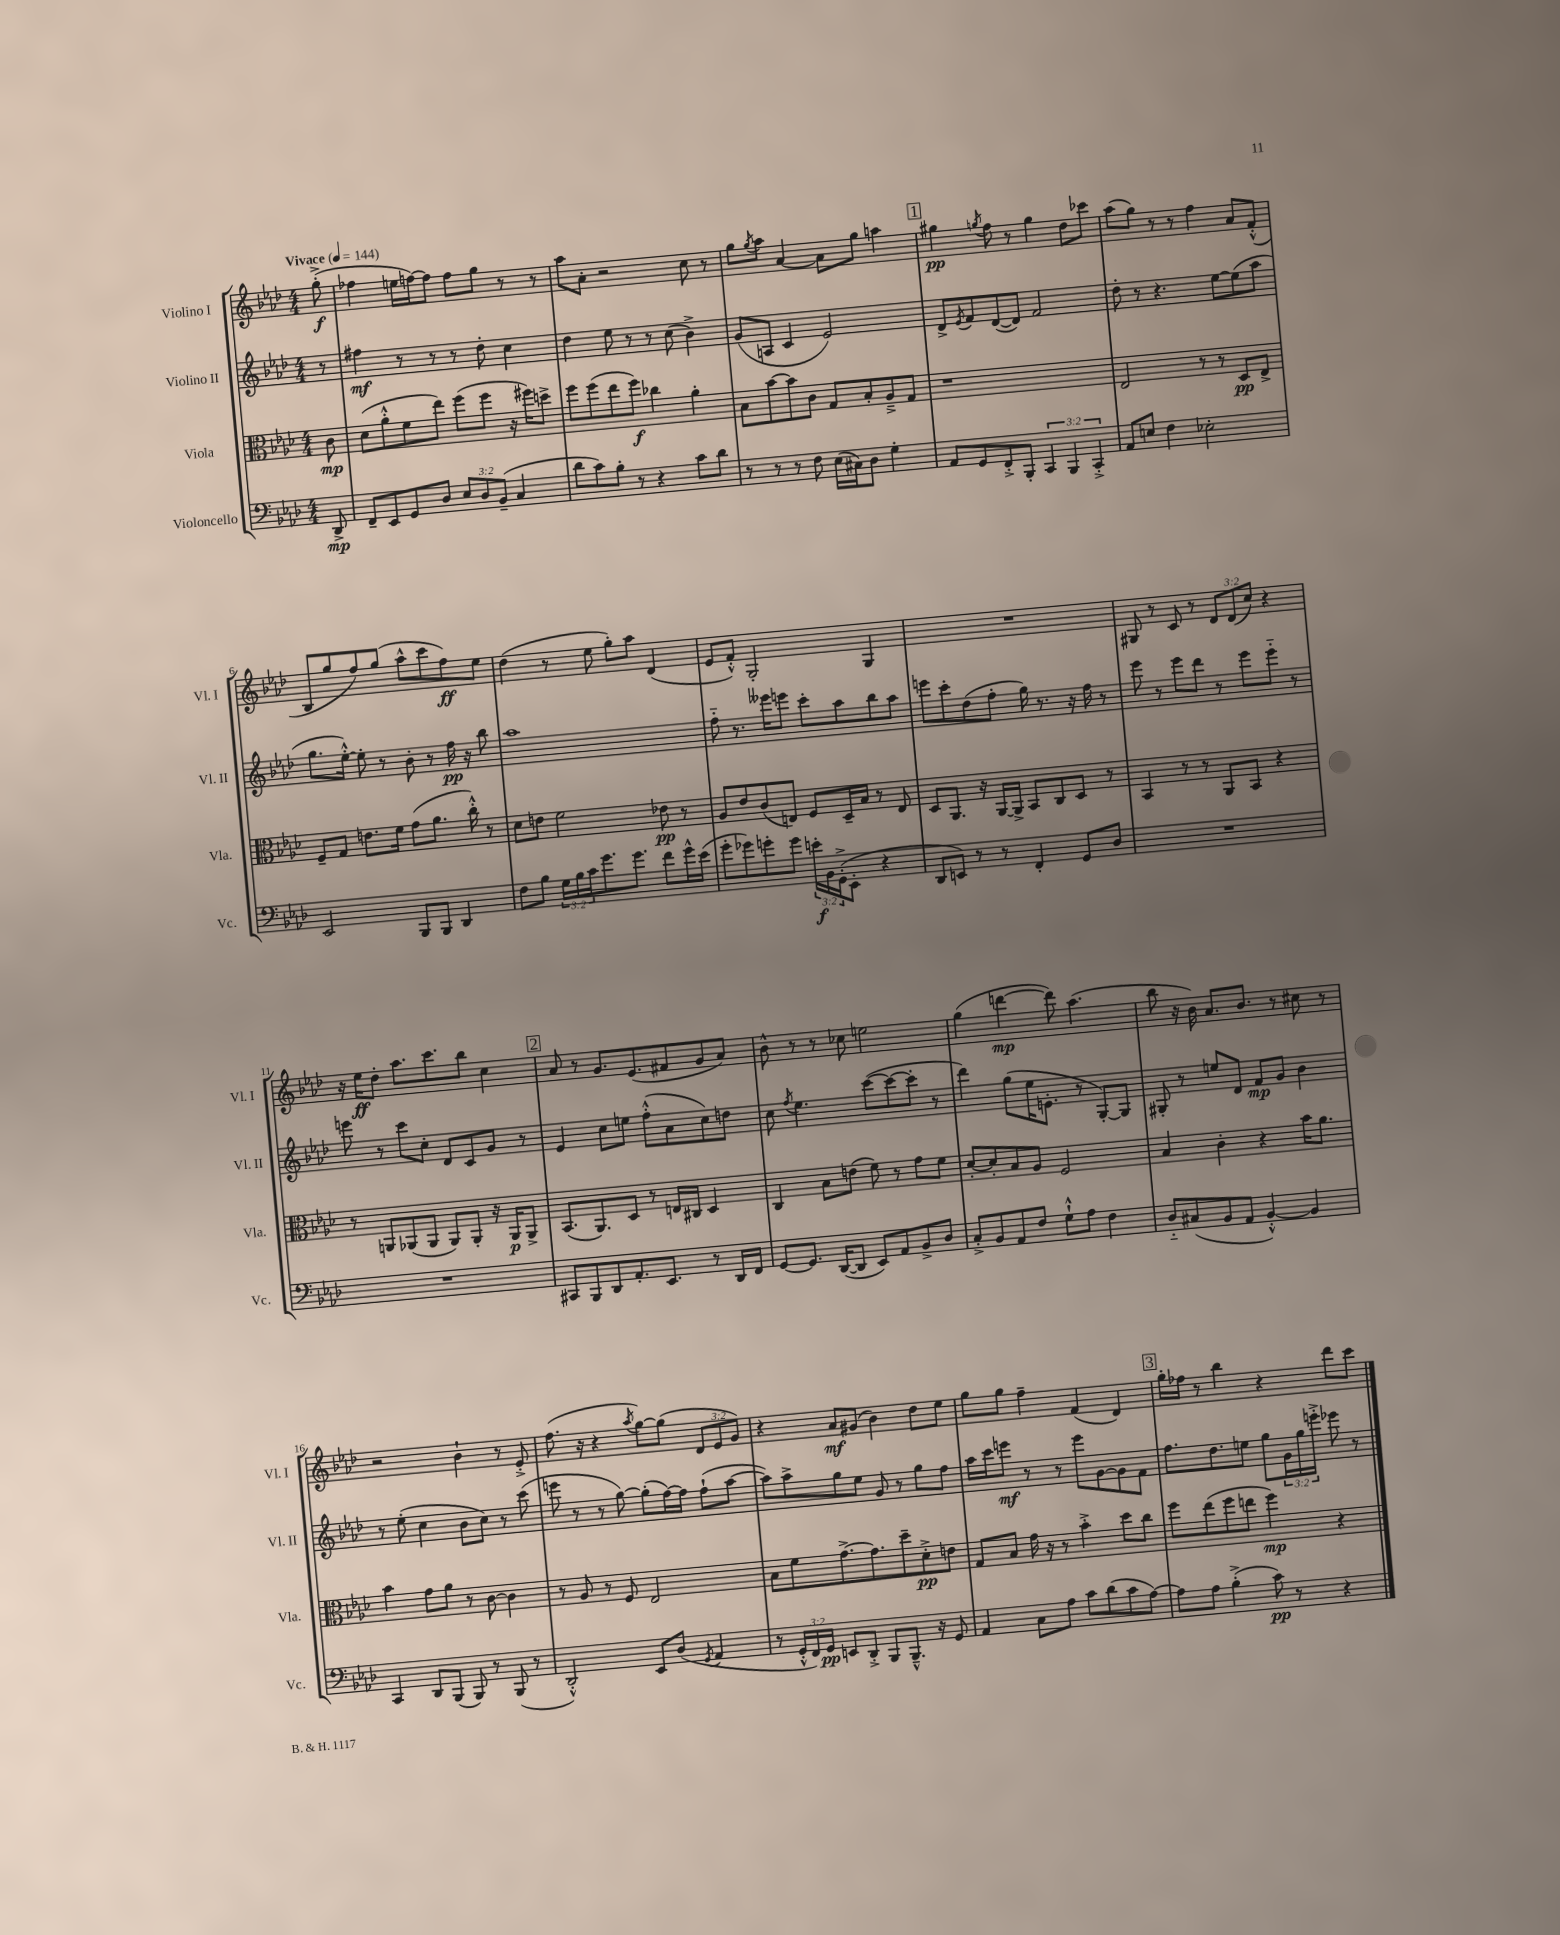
<<
\new StaffGroup <<
\new Staff = "s0" \with { instrumentName = "Violino I" shortInstrumentName = "Vl. I" } {
    \clef treble \key aes \major \numericTimeSignature \time 4/4 \override Staff.TupletNumber.text = #tuplet-number::calc-fraction-text \partial 8 \tempo "Vivace" 4 = 144
    g''8-.->\f( |
    fes''4 e''16 f''16~) f''8 f''8 g''8 r8 r8 |
    aes''8 aes'8-. r2 c''8 r8 |
    g''8 \acciaccatura { g''8 } aes''8 aes'4~ aes'8 g''8 a''4 |
    \mark \markup { \box "1" } gis''4\pp \acciaccatura { g''8 } f''8 r8 g''4 des''8 ces'''8 |
    aes''8( g''8) r8 r8 f''4 aes'8 f'8-.-^( |
    bes8 g''8 f''8) g''8( aes''8-^ c'''8 f''8\ff) ees''8 |
    des''4( r8 ees''8 g''8-.) aes''8 des'4( |
    ees'8 f'8-.-^) g2-. g4 |
    R1 |
    gis8 r8 c'8 r8 \tuplet 3/2 { des'8 des'8( c''8) } r4 |
    r16 ees''16\ff des''8-. aes''8. c'''8. bes''8 c''4 |
    \mark \markup { \box "2" } aes'8 r8 g'8. ees'8.( fis'8 g'8 aes'8) |
    bes'8-^ r8 r8 ces''8 e''2 |
    g''4( d'''4~\mp d'''8) aes''4.( |
    bes''8 r16 bes'16) aes'8. bes'8. r8 cis''8 r8 |
    r2 bes'4-! r8 ees'8-.-> |
    f''8.( r16 r4 \acciaccatura { aes''8 } g''8~) g''8( \tuplet 3/2 { des'8 ees'8 g'8) } |
    r4 aes'8\mf gis'8( bes'4) des''8 ees''8 |
    g''8 g''8 f''4-- f'4( des'4) |
    \mark \markup { \box "3" } g''16-. fes''16 r8 bes''4 r4 des'''8 c'''8 \bar "|." |
}
\new Staff = "s1" \with { instrumentName = "Violino II" shortInstrumentName = "Vl. II" } {
    \clef treble \key aes \major \numericTimeSignature \time 4/4 \override Staff.TupletNumber.text = #tuplet-number::calc-fraction-text \partial 8
    r8 |
    fis''4\mf r8 r8 r8 des''8-. c''4 |
    des''4 ees''8 r8 r8 c''8( bes'4->) |
    g'8( a8 c'4 ees'2) |
    \mark \markup { \box "1" } des'8-> \acciaccatura { ees'8 } f'8 des'8~( des'8) f'2 |
    des''8-. r8 r4. ees''8~ ees''8( aes''8 |
    g''8. ees''16~-.-^) ees''8-. r8 bes'8-. r8 f''16\pp r16 bes''8 |
    aes''1 |
    f''8-_ r8. eeses'''16 e'''8 c'''8-. aes''8 bes''8 aes''8 |
    e'''8 c'''8-. des''8( f''8-. g''16) r8. r16 f''16 r8 |
    ees'''8 r8 ees'''8 des'''8 r8 ees'''8 ees'''8-_ r8 |
    e'''8 r8 c'''8 c''8-. des'8 c'8 g'8 r8 |
    \mark \markup { \box "2" } ees'4 c''8 e''8 f''8-.-^( aes'8 c''8) d''8 |
    c''8 \acciaccatura { f''8 } ees''4. c'''8~( c'''8~ c'''8-. r8 |
    des'''4) g''8( ees''16 e'8.-. r8 g8~-.) g8 |
    gis8-. r8 e''8 des'8 f'8\mp g'8 bes'4 |
    r8 ees''8-.( c''4 bes'8 c''8) r8 c'''8( |
    e'''8 r8 r8 g''8~) g''8-.( f''16~) f''16 f''8-!( aes''8~ |
    aes''8) aes''8-> g''8 ees''8 g'8 r8 g''8 f''8 |
    aes''16 c'''16 e'''8\mf r8 r8 e'''8 g'8~ g'8 f'8 |
    \mark \markup { \box "3" } f''8. des''8. e''8 g''8 \tuplet 3/2 { g'16 g''16 e'''16-.-> } ees'''8 r8 \bar "|." |
}
\new Staff = "s2" \with { instrumentName = "Viola" shortInstrumentName = "Vla." } {
    \clef alto \key aes \major \numericTimeSignature \time 4/4 \partial 8
    c'8\mp |
    des'8( aes'8-.-^ f'8 ees''8) f''8( f''8 r16 fis''16) d''8-> |
    f''8 f''8( ees''8 f''8\f) ces''4 aes'4-. |
    bes8 bes'8~ bes'8 c'8 g8 bes8-. aes8---> g8 |
    \mark \markup { \box "1" } r1 |
    ees2 r8 r8 des8\pp ees8-> |
    f8-- g8 e'8. f'16 g'8( aes'8. c''16-.-^) r8 |
    des'8 e'8 f'2 ees'8\pp r8 |
    aes8 ees'8 c'8( e8) f8 des16-- bes16 r8 e8 |
    des8 aes,8. r16 aes,16~ aes,16-> bes,8 c8 des8 r8 |
    bes,4 r8 r8 aes,8 bes,8 r4 |
    r8 a,8 aes,8( aes,8 aes,8) aes,8-. r16 aes,16\p aes,8-> |
    \mark \markup { \box "2" } bes,8.( aes,8.) des8 r8 e16 cis16 des4 |
    c4 bes8 e'8( f'8) r8 g'8 f'8 |
    des'8~-. des'8-. bes8 aes8 f2 |
    bes4 c'4-. r4 bes'16 aes'8. |
    bes'4 g'8 aes'8 r8 c'8~ c'4 |
    r8 aes8 r8 f8 ees2 |
    bes8 f'8 g'8.~-> g'8. des''8-- des'8-.->\pp e'8 |
    g8 bes8 g'16 r16 r8 bes'4-.-> des''8 c''8 |
    \mark \markup { \box "3" } f''8 ees''8( f''8 e''8 f''4\mp) r4 \bar "|." |
}
\new Staff = "s3" \with { instrumentName = "Violoncello" shortInstrumentName = "Vc." } {
    \clef bass \key aes \major \numericTimeSignature \time 4/4 \override Staff.TupletNumber.text = #tuplet-number::calc-fraction-text \partial 8
    des,8->\mp |
    f,8-- ees,8 g,8 des8 \tuplet 3/2 { ees8 des8 bes,8--( } c4 |
    des'8 c'8) bes8-. r8 r4 c'8 des'8 |
    r8 r8 r8 f8 ees16( cis16) des8 g4-. |
    \mark \markup { \box "1" } aes,8 g,8 f,8-.-> bes,,8-. \tuplet 3/2 { c,4 bes,,4 c,4-.-> } |
    aes,8 e8 f4 ees2-. |
    ees,2 bes,,8 bes,,8 des,4 |
    f8 bes8 \tuplet 3/2 { g16 bes16 c'16 } g'8. g'8. f'8 g'16-^ ees'16( |
    g'8-. ges'8) g'8-. g'8 \tuplet 3/2 { e'16-.\f bes,16 g,16-.->( } ees,8-. r4 |
    des,8 e,8) r8 r8 f,4-. g,8 des8 |
    R1 |
    R1 |
    \mark \markup { \box "2" } cis,8 bes,,8 des,8 aes,8.-. ees,8. r8 des,16 f,16 |
    g,8~ g,8. des,16~( des,8 ees,8) aes,8 bes,8-> des8 |
    c8-.-> bes,8 aes,8 f8 g8-!-^ aes8 f4 |
    des8-_ cis8( bes,8 aes,8 bes,4~-.-^) bes,4 |
    c,4 des,8 bes,,8( bes,,8) r8 bes,,8( r8 |
    des,2-.-^) ees,8 des8( \acciaccatura { g,8 } aes,4 |
    r8 \tuplet 3/2 { g,16-.-^ f,16) g,16\pp } e,8 des,8-.-> bes,,8 bes,,8.---^ r16 g,8 |
    aes,4 c8 aes8 c'8 des'8( c'8 aes8~) |
    \mark \markup { \box "3" } aes8 aes8 bes4-.->( c'8\pp) r8 r4 \bar "|." |
}
>>
>>
